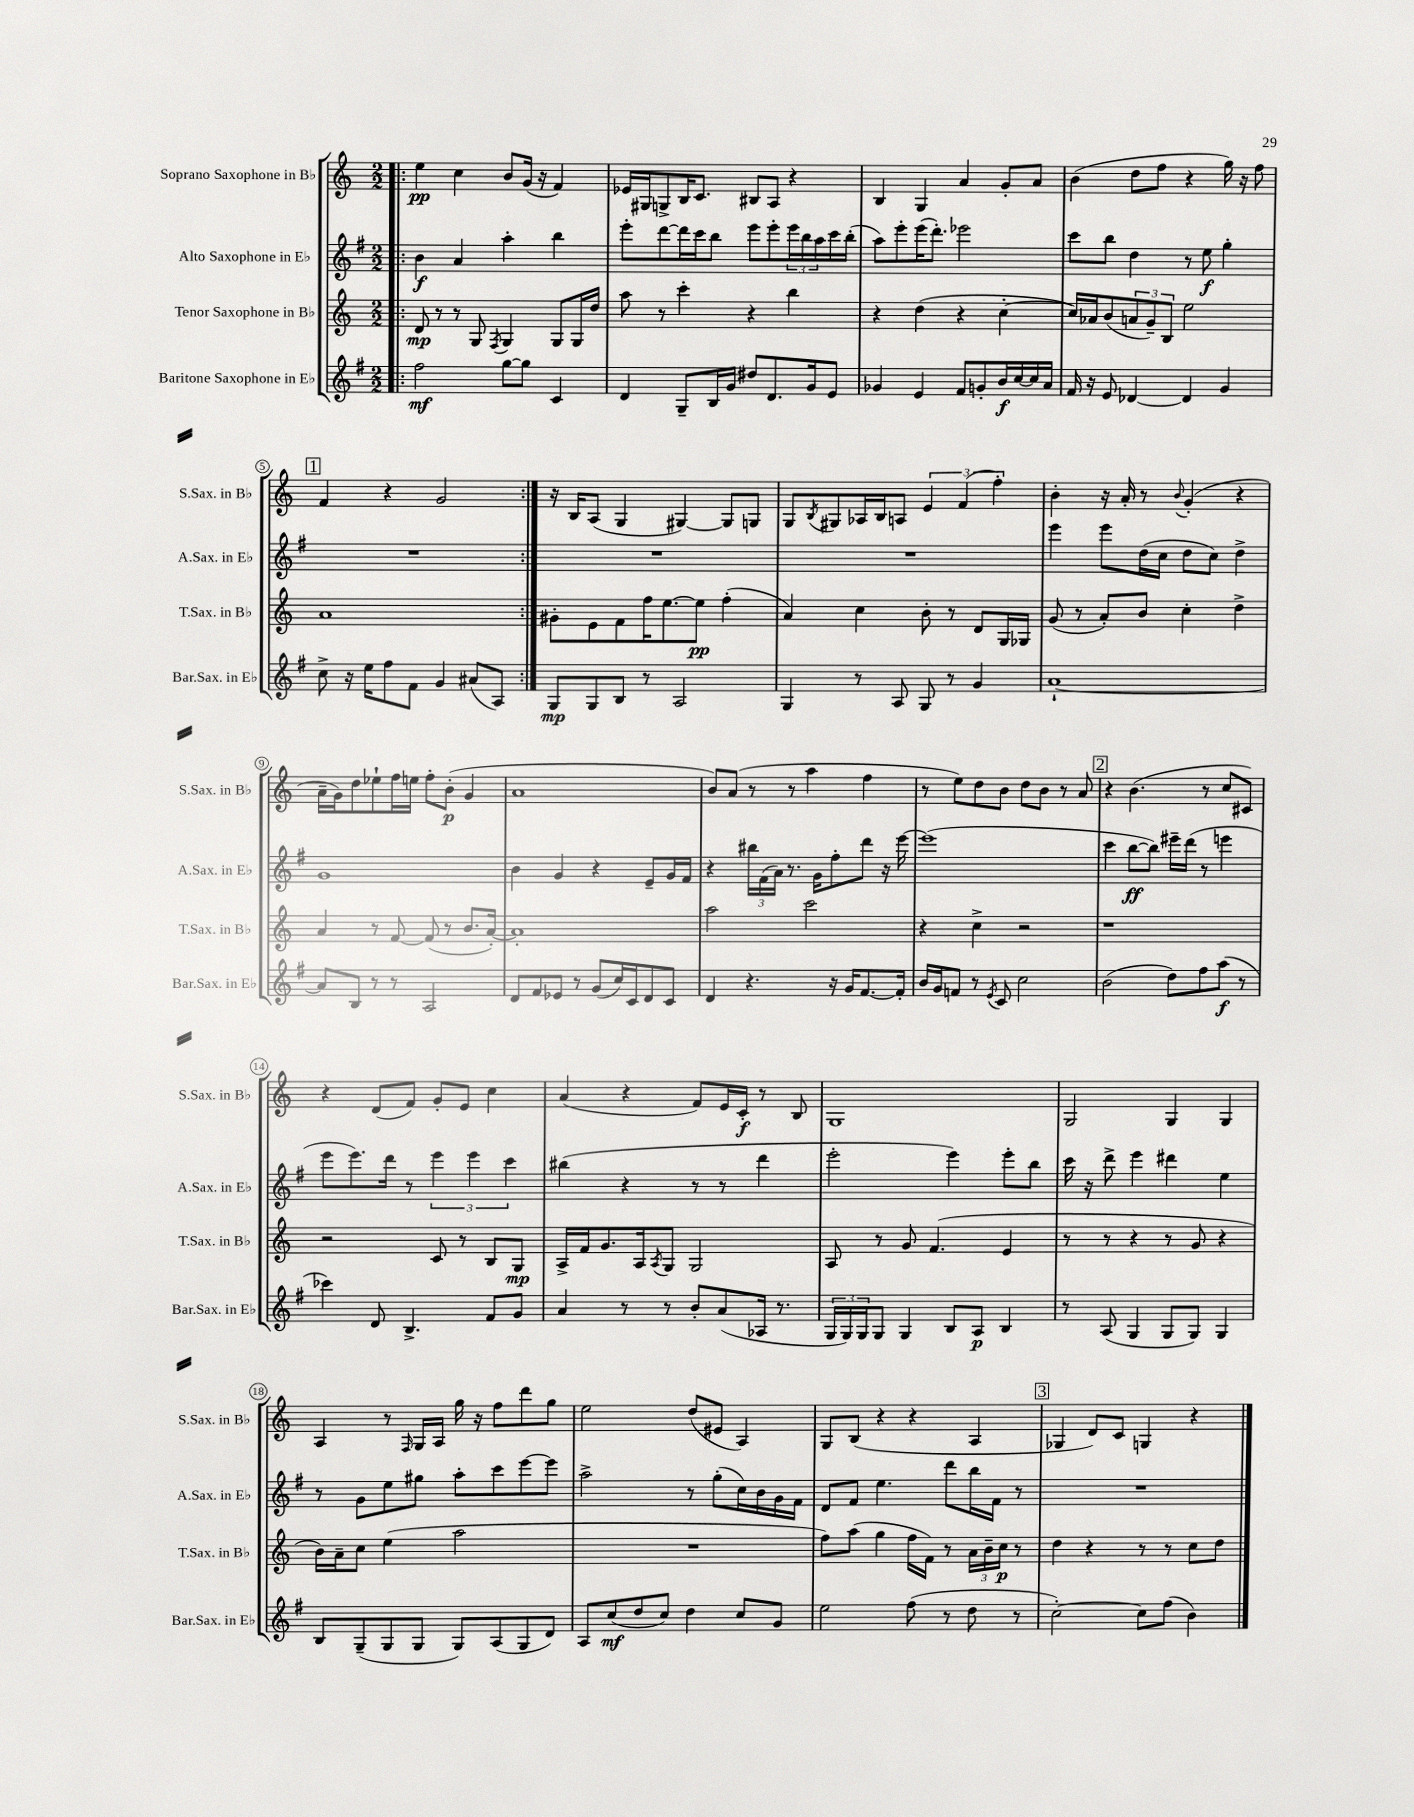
<<
\new StaffGroup <<
\new Staff = "s0" \with { instrumentName = "Soprano Saxophone in Bb" shortInstrumentName = "S.Sax. in Bb" } {
    \clef treble \key c \major \numericTimeSignature \time 2/2
    \repeat volta 2 { \bar ".|:" e''4\pp c''4 b'8 g'16( r16 f'4) |
    ees'16 gis16 g8-> b16 c'8. bis8 a8 r4 |
    b4 g4 a'4 g'8-. a'8 |
    b'4( d''8 f''8 r4 g''16) r16 f''8 |
    \mark \markup { \box "1" } f'4 r4 g'2 | }
    r16 b16 a8( g4 gis4~) gis8 g8 |
    g8 \acciaccatura { b8 } gis8 aes16 b16 a8 \tuplet 3/2 { e'4 f'4( f''4-.) } |
    b'4-. r16 a'16-. r8 \appoggiatura { b'8 } g'4-.( r4 |
    a'16-- g'16) d''8 ees''8-! f''16 e''16 f''8-. b'8-.\p( g'4 |
    a'1 |
    b'8) a'8( r8 r8 a''4 f''4 |
    r8 e''8) d''8 b'8 d''8 b'8 r8 a'8 |
    \mark \markup { \box "2" } r4 b'4.( r8 c''8 cis'8) |
    r4 d'8( f'8) g'8-. e'8 c''4 |
    a'4( r4 f'8) e'16 c'16-.\f r8 b8 |
    g1 |
    g2 g4 g4 |
    a4 r8 \grace { f16 } g16 a16 g''16 r16 f''8 d'''8 g''8 |
    e''2 d''8( eis'8 a4) |
    g8 b8( r4 r4 a4 |
    \mark \markup { \box "3" } ges4 d'8) c'8 g4 r4 \bar "|." |
}
\new Staff = "s1" \with { instrumentName = "Alto Saxophone in Eb" shortInstrumentName = "A.Sax. in Eb" } {
    \clef treble \key g \major \numericTimeSignature \time 2/2
    \repeat volta 2 { \bar ".|:" b'4\f a'4 a''4-. b''4 |
    e'''8-. d'''8~ d'''16 c'''16 b''8 e'''8 e'''8-. \tuplet 3/2 { e'''16 b''16 a''16 } c'''16 b''16-.( |
    a''8) e'''8-. e'''16( d'''8.-.) ees'''2 |
    c'''8 b''8 d''4 r8 e''8\f g''4-. |
    \mark \markup { \box "1" } R1 | }
    R1 |
    R1 |
    e'''4 e'''8 d''16( c''16 d''8 c''8) d''4-> |
    g'1 |
    b'4 g'4 r4 e'8-- g'16 fis'16 |
    r4 \tuplet 3/2 { bis''16 fis'16( a'16) } r8. g'16 fis''8-. d'''8 r16 e'''16~ |
    e'''1( |
    \mark \markup { \box "2" } c'''4 b''8~\ff b''8) eis'''16-- d'''16( r8 e'''4 |
    e'''8 e'''8.) d'''16 r8 \tuplet 3/2 { e'''4 e'''4 c'''4 } |
    bis''4( r4 r8 r8 d'''4 |
    e'''2-. e'''4) e'''8-. b''8 |
    c'''16 r16 d'''8-> e'''4 dis'''4 e''4 |
    r8 g'8 e''8 gis''8 a''8-. c'''8 e'''8~ e'''8 |
    a''2-> r8 g''8-.( c''16) b'16 g'16 fis'16 |
    d'8 fis'8 e''4. d'''8 b''16 fis'16 r8 |
    \mark \markup { \box "3" } R1 \bar "|." |
}
\new Staff = "s2" \with { instrumentName = "Tenor Saxophone in Bb" shortInstrumentName = "T.Sax. in Bb" } {
    \clef treble \key c \major \numericTimeSignature \time 2/2
    \repeat volta 2 { \bar ".|:" d'8\mp r8 r8 g8 \acciaccatura { f8 } g4 g8 g16 d''16 |
    a''8 r8 c'''4-. r4 b''4 |
    r4 d''4( r4 c''4~-. |
    c''16) aes'16 b'8( \tuplet 3/2 { a'8 g'8--) b8 } e''2 |
    \mark \markup { \box "1" } a'1 | }
    gis'8-. e'8 f'8 f''16 e''8.~ e''8\pp f''4-.( |
    a'4) c''4 b'8-. r8 d'8 g16 ges16 |
    g'8( r8 a'8-.) b'8 c''4-. d''4-> |
    a'4 r8 f'8~ f'8( r8 b'8. a'16~-.) |
    a'1-. |
    a''2 c'''2 |
    r4 c''4-> r2 |
    \mark \markup { \box "2" } r1 |
    r2 c'8 r8 b8 g8\mp |
    a16-> f'16 g'8. a16 \acciaccatura { a8 } g8 g2 |
    a8 r8 g'8 f'4.( e'4 |
    r8 r8 r4 r8 g'8 r4 |
    b'16) a'16-- c''8 e''4( a''2 |
    R1 |
    f''8) a''8( g''4 f''16 f'16) r8 \tuplet 3/2 { a'16 b'16-- c''16\p } r8 |
    \mark \markup { \box "3" } d''4 r4 r8 r8 c''8 d''8 \bar "|." |
}
\new Staff = "s3" \with { instrumentName = "Baritone Saxophone in Eb" shortInstrumentName = "Bar.Sax. in Eb" } {
    \clef treble \key g \major \numericTimeSignature \time 2/2
    \repeat volta 2 { \bar ".|:" fis''2\mf g''8~ g''8 c'4 |
    d'4 g8-- b16 g'16 dis''8 d'8. g'16 e'8 |
    ges'4 e'4 fis'8 g'8-. b'16\f c''16~ c''16 a'16 |
    fis'16 r16 e'8 des'4~ des'4 g'4 |
    \mark \markup { \box "1" } c''8-> r16 e''16 fis''8 fis'8 g'4 ais'8( a8) | }
    g8\mp g8 b8 r8 a2 |
    g4 r8 a8 g8 r8 g'4 |
    a'1~-! |
    a'8 b8 r8 r8 a2 |
    d'8 fis'8 ees'8 r8 g'8( c''16) c'16 d'8 c'8 |
    d'4 r4. r16 g'16 fis'8.~ fis'16-. |
    b'16 g'16 f'8 r8 \acciaccatura { e'8 } c'8 c''2 |
    \mark \markup { \box "2" } b'2( d''8) fis''8 a''8\f( r8 |
    ces'''4) d'8 b4.-> fis'8 g'8 |
    a'4 r8 r8 b'8-. a'8( aes16 r8. |
    \tuplet 3/2 { g16 g16) g16 } g8 g4 b8 a8\p b4 |
    r8 a8( g4 g8 g8) g4 |
    b8 g8--( g8 g8 g8) a8( g8 d'8) |
    a8 c''8\mf( d''8 c''8) d''4 c''8 g'8 |
    e''2 fis''8( r8 d''8 r8 |
    \mark \markup { \box "3" } c''2~-.) c''8 fis''8( b'4) \bar "|." |
}
>>
>>
\layout { \context { \Score \override BarNumber.stencil = #(make-stencil-circler 0.1 0.3 ly:text-interface::print) } }
